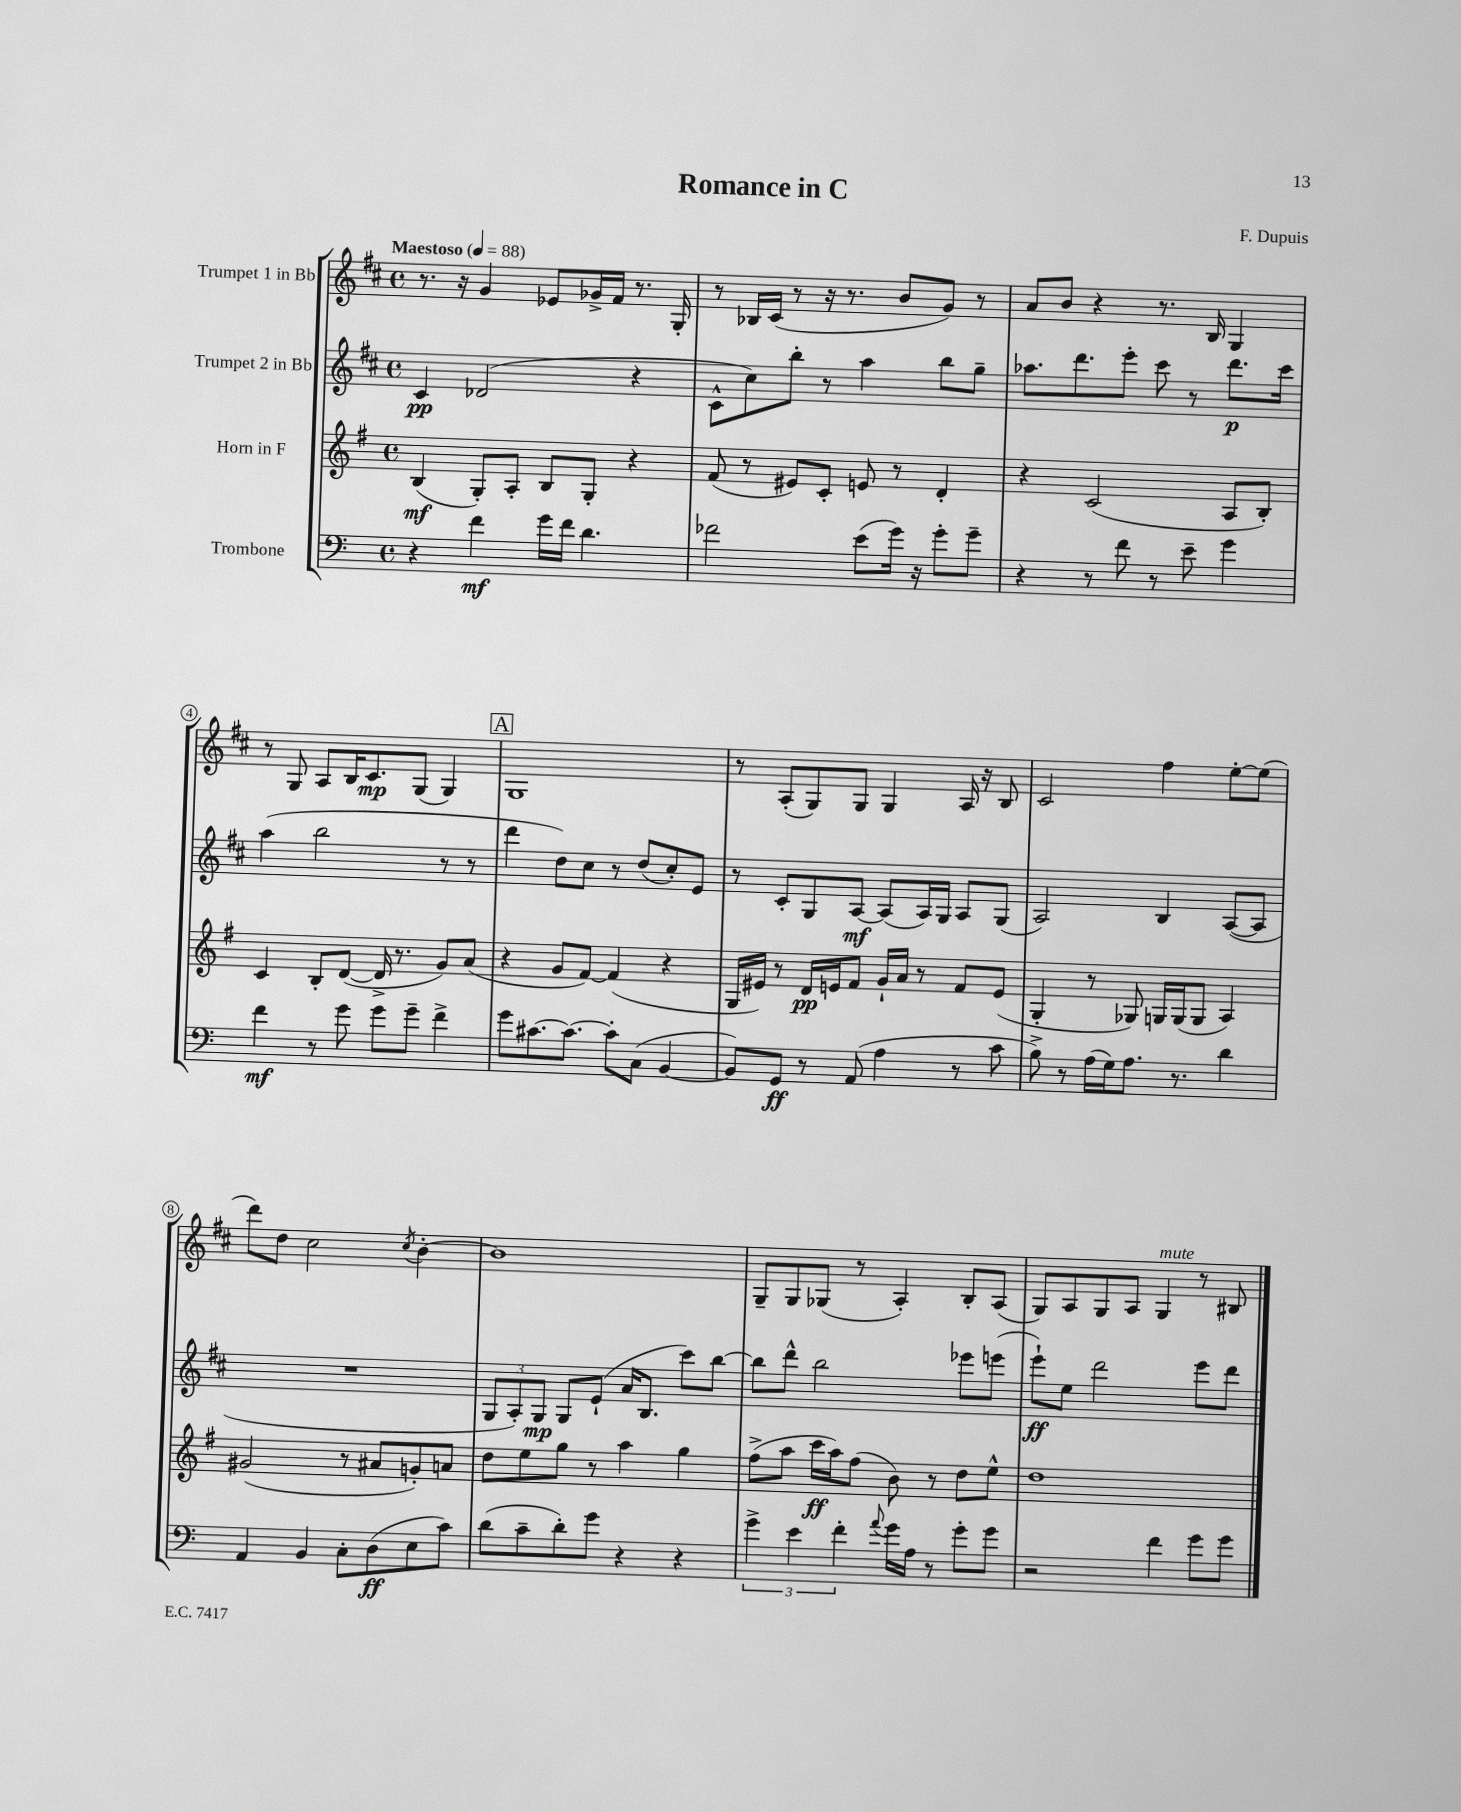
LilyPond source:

\header { title = "Romance in C" composer = "F. Dupuis" }
<<
\new StaffGroup <<
\new Staff = "s0" \with { instrumentName = "Trumpet 1 in Bb" } {
    \clef treble \key d \major \defaultTimeSignature \time 4/4 \tempo "Maestoso" 4 = 88
    r8. r16 g'4 ees'8 ges'16-> fis'16 r8. g16-. |
    r8 bes16 cis'16( r8 r16 r8. b'8 g'8) r8 |
    a'8 b'8 r4 r8. b16 g4 |
    r8 g8 a8 b16 cis'8.\mp g8( g4) |
    \mark \markup { \box "A" } g1 |
    r8 a8-.( g8) g8 g4 a16 r16 b8 |
    cis'2 fis''4 e''8~-. e''8( |
    d'''8) d''8 cis''2 \acciaccatura { cis''8 } b'4~-. |
    b'1 |
    g8-- g8 ges8( r8 a4-.) b8-. a8( |
    g8) a8 g8 a8 g4^\markup { \italic "mute" } r8 bis8 \bar "|." |
}
\new Staff = "s1" \with { instrumentName = "Trumpet 2 in Bb" } {
    \clef treble \key d \major \defaultTimeSignature \time 4/4
    cis'4\pp des'2( r4 |
    cis'8-^ cis''8) b''8-. r8 a''4 b''8 g''8-- |
    aes''8. d'''8. e'''8-. cis'''8 r8 d'''8.\p cis'''16 |
    a''4( b''2 r8 r8 |
    \mark \markup { \box "A" } d'''4 d''8) cis''8 r8 d''8( cis''8-.) e'8 |
    r8 cis'8-. g8 a8~\mf a8( a16) g16 a8 g8( |
    a2) b4 a8~( a8 |
    R1 |
    \tuplet 3/2 { g8 a8-.) g8\mp } g8 e'8-!( a'16 b8. cis'''8) b''8~ |
    b''8 d'''8-^ b''2 ees'''8 e'''8( |
    e'''8-!\ff) e''8 d'''2 e'''8 d'''8 \bar "|." |
}
\new Staff = "s2" \with { instrumentName = "Horn in F" } {
    \clef treble \key g \major \defaultTimeSignature \time 4/4
    b4\mf( g8-.) a8-. b8 g8-. r4 |
    fis'8( r8 eis'8) c'8-. e'8 r8 d'4-. |
    r4 c'2( a8 b8-.) |
    c'4 b8-. d'8~( d'16-> r8. g'8) a'8( |
    \mark \markup { \box "A" } r4 g'8 fis'8~) fis'4( r4 |
    g16 eis'16) r8 d'16\pp e'16 fis'8 g'16-! a'16 r8 fis'8 e'8( |
    g4-. r8 ges8) g16 g16( g8 a4) |
    gis'2( r8 ais'8 g'8-.) a'8 |
    d''8 e''8 g''8 r8 a''4 g''4 |
    fis''8->( a''8 c'''16\ff a''16) fis''8( b'8) r8 d''8 e''8-^ |
    d''1 \bar "|." |
}
\new Staff = "s3" \with { instrumentName = "Trombone" } {
    \clef bass \key c \major \defaultTimeSignature \time 4/4
    r4 f'4\mf g'16 f'16 d'4. |
    fes'2 e'8( g'16) r16 g'8-. g'8-- |
    r4 r8 f'8 r8 e'8-- g'4 |
    f'4\mf r8 g'8 g'8 g'8-- f'4-> |
    \mark \markup { \box "A" } g'8 cis'8.~ cis'8.~ cis'8-. c8( b,4~ |
    b,8) g,8\ff r8 a,8( a4 r8 c'8 |
    b8->) r8 a16( g16) a8. r8. d'4 |
    a,4 b,4 c8-. d8\ff( e8 c'8) |
    d'8( c'8-- d'8-.) g'8 r4 r4 |
    \tuplet 3/2 { g'4-> e'4 f'4-. } \appoggiatura { a'8 } g'16 a16 r8 g'8-. g'8 |
    r2 f'4 g'8 g'8 \bar "|." |
}
>>
>>
\layout { \context { \Score \override BarNumber.stencil = #(make-stencil-circler 0.1 0.3 ly:text-interface::print) } }
